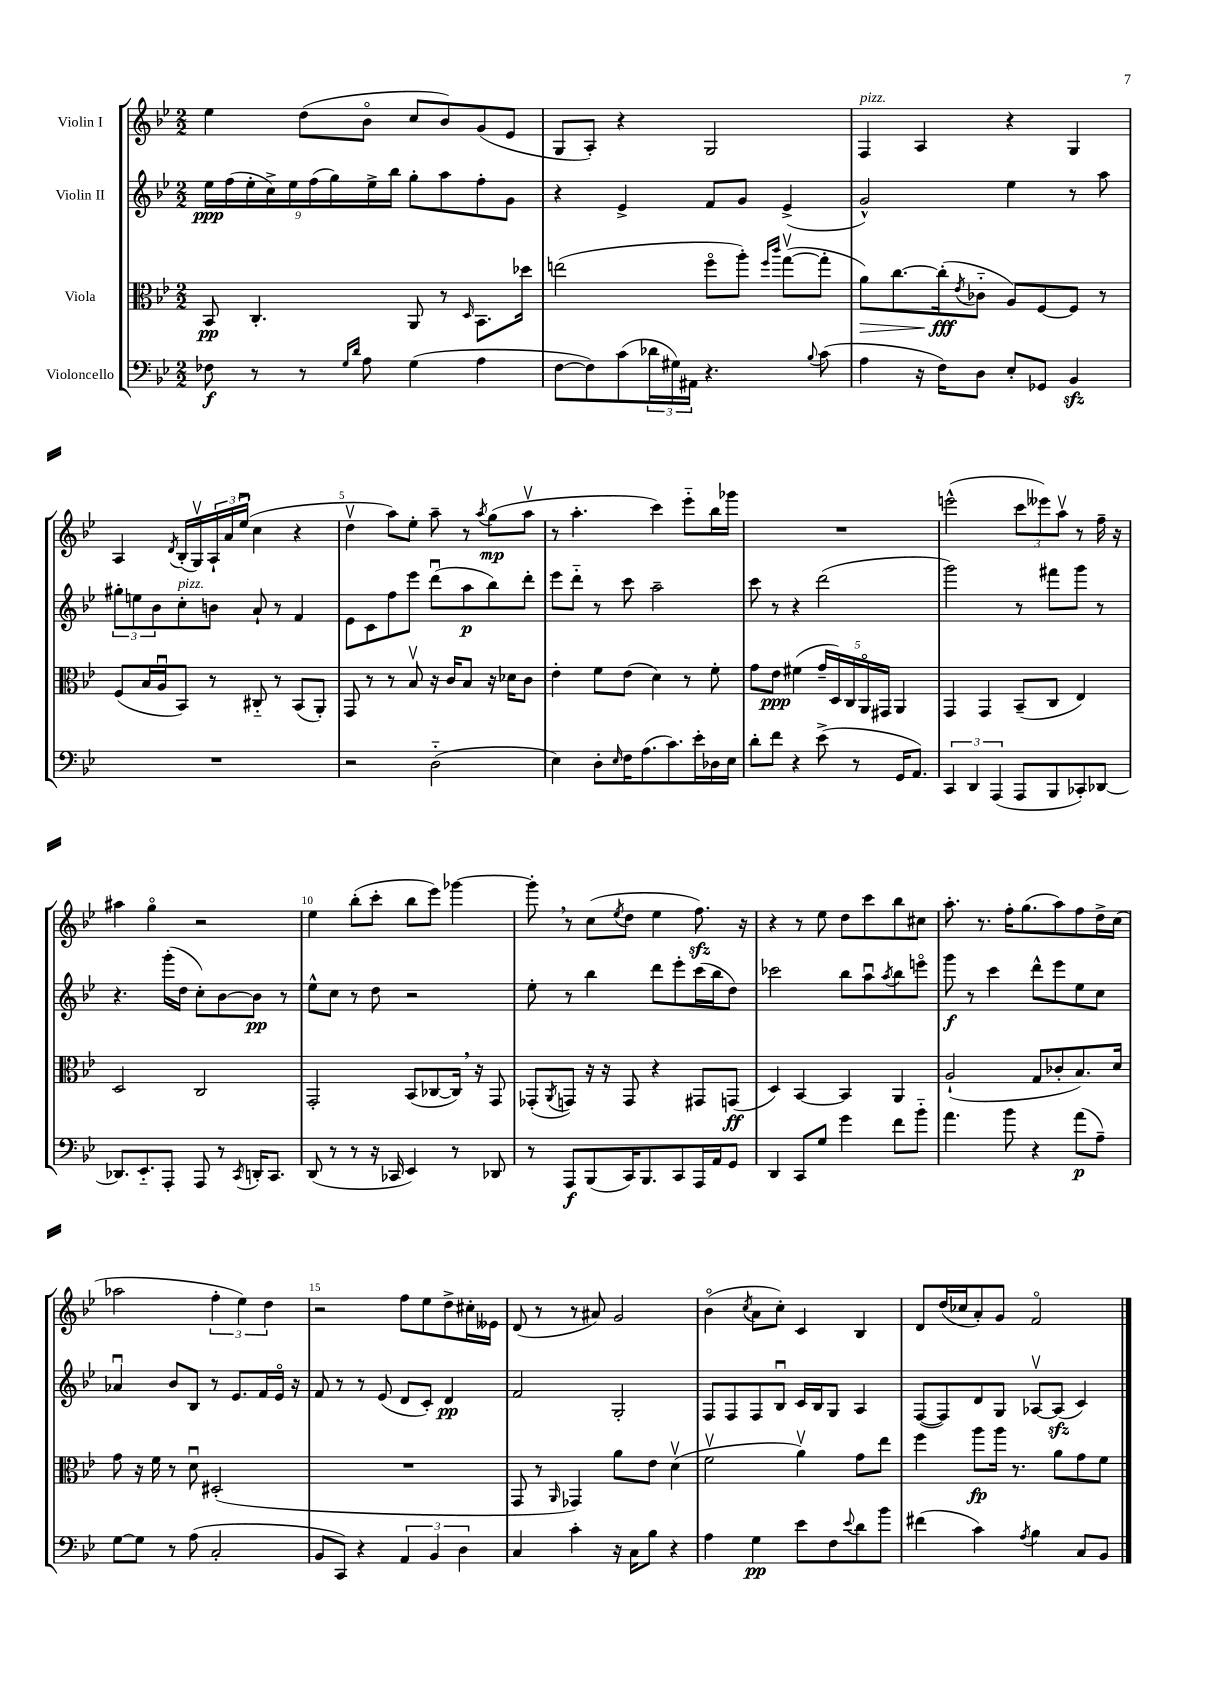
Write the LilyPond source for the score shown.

<<
\new StaffGroup <<
\new Staff = "s0" \with { instrumentName = "Violin I" } {
    \clef treble \key bes \major \numericTimeSignature \time 2/2
    ees''4 d''8( bes'8\flageolet c''8 bes'8) g'8( ees'8 |
    g8 a8-.) r4 g2 |
    f4^\markup { \italic "pizz." } a4 r4 g4 |
    a4 \acciaccatura { d'8 } bes16-.( g16\upbow) \tuplet 3/2 { a16-! a'16 ees''16\downbow( } c''4 r4 |
    d''4\upbow a''8) ees''8-. a''8-- r8 \acciaccatura { a''8 } g''8\mp( a''8\upbow |
    r8 a''4.-. c'''4) ees'''8-_ bes''16 ges'''16 |
    R1 |
    e'''2-^( \tuplet 3/2 { c'''8 eeses'''8) a''8\upbow } r8 f''16-- r16 |
    ais''4 g''4\flageolet r2 |
    ees''4 bes''8-.( c'''8-. bes''8 ees'''8) ges'''4~ |
    ges'''8-. \breathe r8 c''8( \acciaccatura { ees''8 } d''8 ees''4 f''8.\sfz) r16 |
    r4 r8 ees''8 d''8 c'''8 bes''8 cis''8 |
    a''8.-. r8. f''16-. g''8.( a''8) f''8 d''16-> c''16( |
    aes''2 \tuplet 3/2 { f''4-. ees''4) d''4 } |
    r2 f''8 ees''8 d''8-> cis''16-. eeses'16 |
    d'8( r8 r8 ais'8) g'2 |
    bes'4\flageolet( \acciaccatura { c''8 } a'8 c''8-.) c'4 bes4 |
    d'8 d''16( ces''16 a'8-.) g'8 f'2\flageolet \bar "|." |
}
\new Staff = "s1" \with { instrumentName = "Violin II" } {
    \clef treble \key bes \major \numericTimeSignature \time 2/2
    \tuplet 9/8 { ees''16\ppp f''16( ees''16-. c''16->) ees''16 f''16( g''16) ees''16-> bes''16 } g''8-. a''8 f''8-. g'8 |
    r4 ees'4-> f'8 g'8 ees'4->( |
    g'2-^) ees''4 r8 a''8 |
    \tuplet 3/2 { gis''8-. e''8 bes'8 } c''8-.^\markup { \italic "pizz." } b'8 a'8-! r8 f'4 |
    ees'8 c'8 f''8 ees'''8 d'''8\downbow( a''8\p bes''8) d'''8-. |
    ees'''8 d'''8-_ r8 c'''8 a''2-- |
    c'''8 r8 r4 d'''2( |
    g'''2) r8 fis'''8 g'''8 r8 |
    r4. g'''16-.( d''16 c''8-.) bes'8~ bes'8\pp r8 |
    ees''8-^ c''8 r8 d''8 r2 |
    ees''8-. r8 bes''4 d'''8 ees'''8-. c'''16( bes''16 d''8) |
    ces'''2 bes''8 a''8\downbow \acciaccatura { a''8 } bes''8 e'''8\flageolet |
    g'''8\f r8 c'''4 d'''8-^ ees'''8 ees''8 c''8 |
    aes'4\downbow bes'8 bes8 r8 ees'8. f'16 ees'16\flageolet r16 |
    f'8 r8 r8 ees'8( d'8 c'8-.) d'4\pp |
    f'2 g2-. |
    f8 f8 f8 bes8\downbow c'16 bes16 g8 a4 |
    f8~( f8) d'8 g8 aes8~\upbow aes8\sfz( c'4) \bar "|." |
}
\new Staff = "s2" \with { instrumentName = "Viola" } {
    \clef alto \key bes \major \numericTimeSignature \time 2/2
    bes,8\pp c4.-. a,8 r8 \grace { d16 } bes,8. des''16 |
    e''2( f''8\flageolet a''8-.) \grace { f''16 c'''16 } g''8~\upbow( g''8-. |
    a'8\>) c''8.~ c''16-.\fff\!( \acciaccatura { ees'8 } ces'8-_ a8) f8~ f8 r8 |
    f8( bes16 a16\downbow bes,8) r8 cis8-_ r8 bes,8( a,8-.) |
    g,8 r8 r8 bes8\upbow r16 c'16 bes8 r16 des'16 c'8 |
    ees'4-. f'8 ees'8( d'4) r8 f'8-. |
    g'8 ees'8\ppp fis'4( \tuplet 5/4 { g'16-- d16) c16 a,16\flageolet gis,16 } a,4 |
    g,4 g,4 bes,8--( c8 ees4) |
    d2 c2 |
    g,2-. bes,8( ces8~ ces16) \breathe r16 g,8 |
    ges,8-.( \acciaccatura { a,8 } g,8) r16 r16 g,8 r4 gis,8 g,8\ff( |
    d4) bes,4~ bes,4 a,4 |
    a2-!( g8 ces'8-. bes8.) d'16 |
    g'8 r16 f'16 r8 d'8\downbow dis2-.( |
    R1 |
    g,8 r8 \grace { a,16 } ges,4) a'8 ees'8 d'4\upbow( |
    f'2\upbow a'4\upbow) g'8 ees''8 |
    f''4 a''8\fp a''16 r8. a'8 g'8 f'8 \bar "|." |
}
\new Staff = "s3" \with { instrumentName = "Violoncello" } {
    \clef bass \key bes \major \numericTimeSignature \time 2/2
    fes8\f r8 r8 \grace { g16 d'16 } a8 g4( a4 |
    f8~ f8) c'8( \tuplet 3/2 { des'16 gis16) ais,16 } r4. \appoggiatura { bes8 } c'8( |
    a4 r16 f16) d8 ees8-. ges,8 bes,4\sfz |
    R1 |
    r2 d2-_( |
    ees4) d8-. \grace { ees16 } f16 a8.( c'8.) ees'16-. des16 ees16 |
    d'8-. f'8 r4 ees'8->( r8 g,16 a,8.) |
    \tuplet 3/2 { c,4 d,4 a,,4( } a,,8 bes,,8 ces,8-.) des,8~ |
    des,8. ees,8.-_ a,,8-. a,,8 r8 \acciaccatura { c,8 } d,16-. c,8. |
    d,8( r8 r8 r16 ces,16 ees,4) r8 des,8 |
    r8 a,,8\f bes,,8( c,16) bes,,8. c,8 a,,16 a,16 g,8 |
    d,4 c,8 g8 g'4 f'8 bes'8-_ |
    a'4. bes'8 r4 a'8\p( a8--) |
    g8~ g8 r8 a8( c2-. |
    bes,8 c,8) r4 \tuplet 3/2 { a,4 bes,4 d4 } |
    c4 c'4-. r16 c16 bes8 r4 |
    a4 g4\pp ees'8 f8 \appoggiatura { ees'8 } d'8 bes'8 |
    fis'4( c'4) \acciaccatura { a8 } bes4 c8 bes,8 \bar "|." |
}
>>
>>
\layout { \context { \Score \override BarNumber.break-visibility = ##(#f #t #t) barNumberVisibility = #(every-nth-bar-number-visible 5) } }
